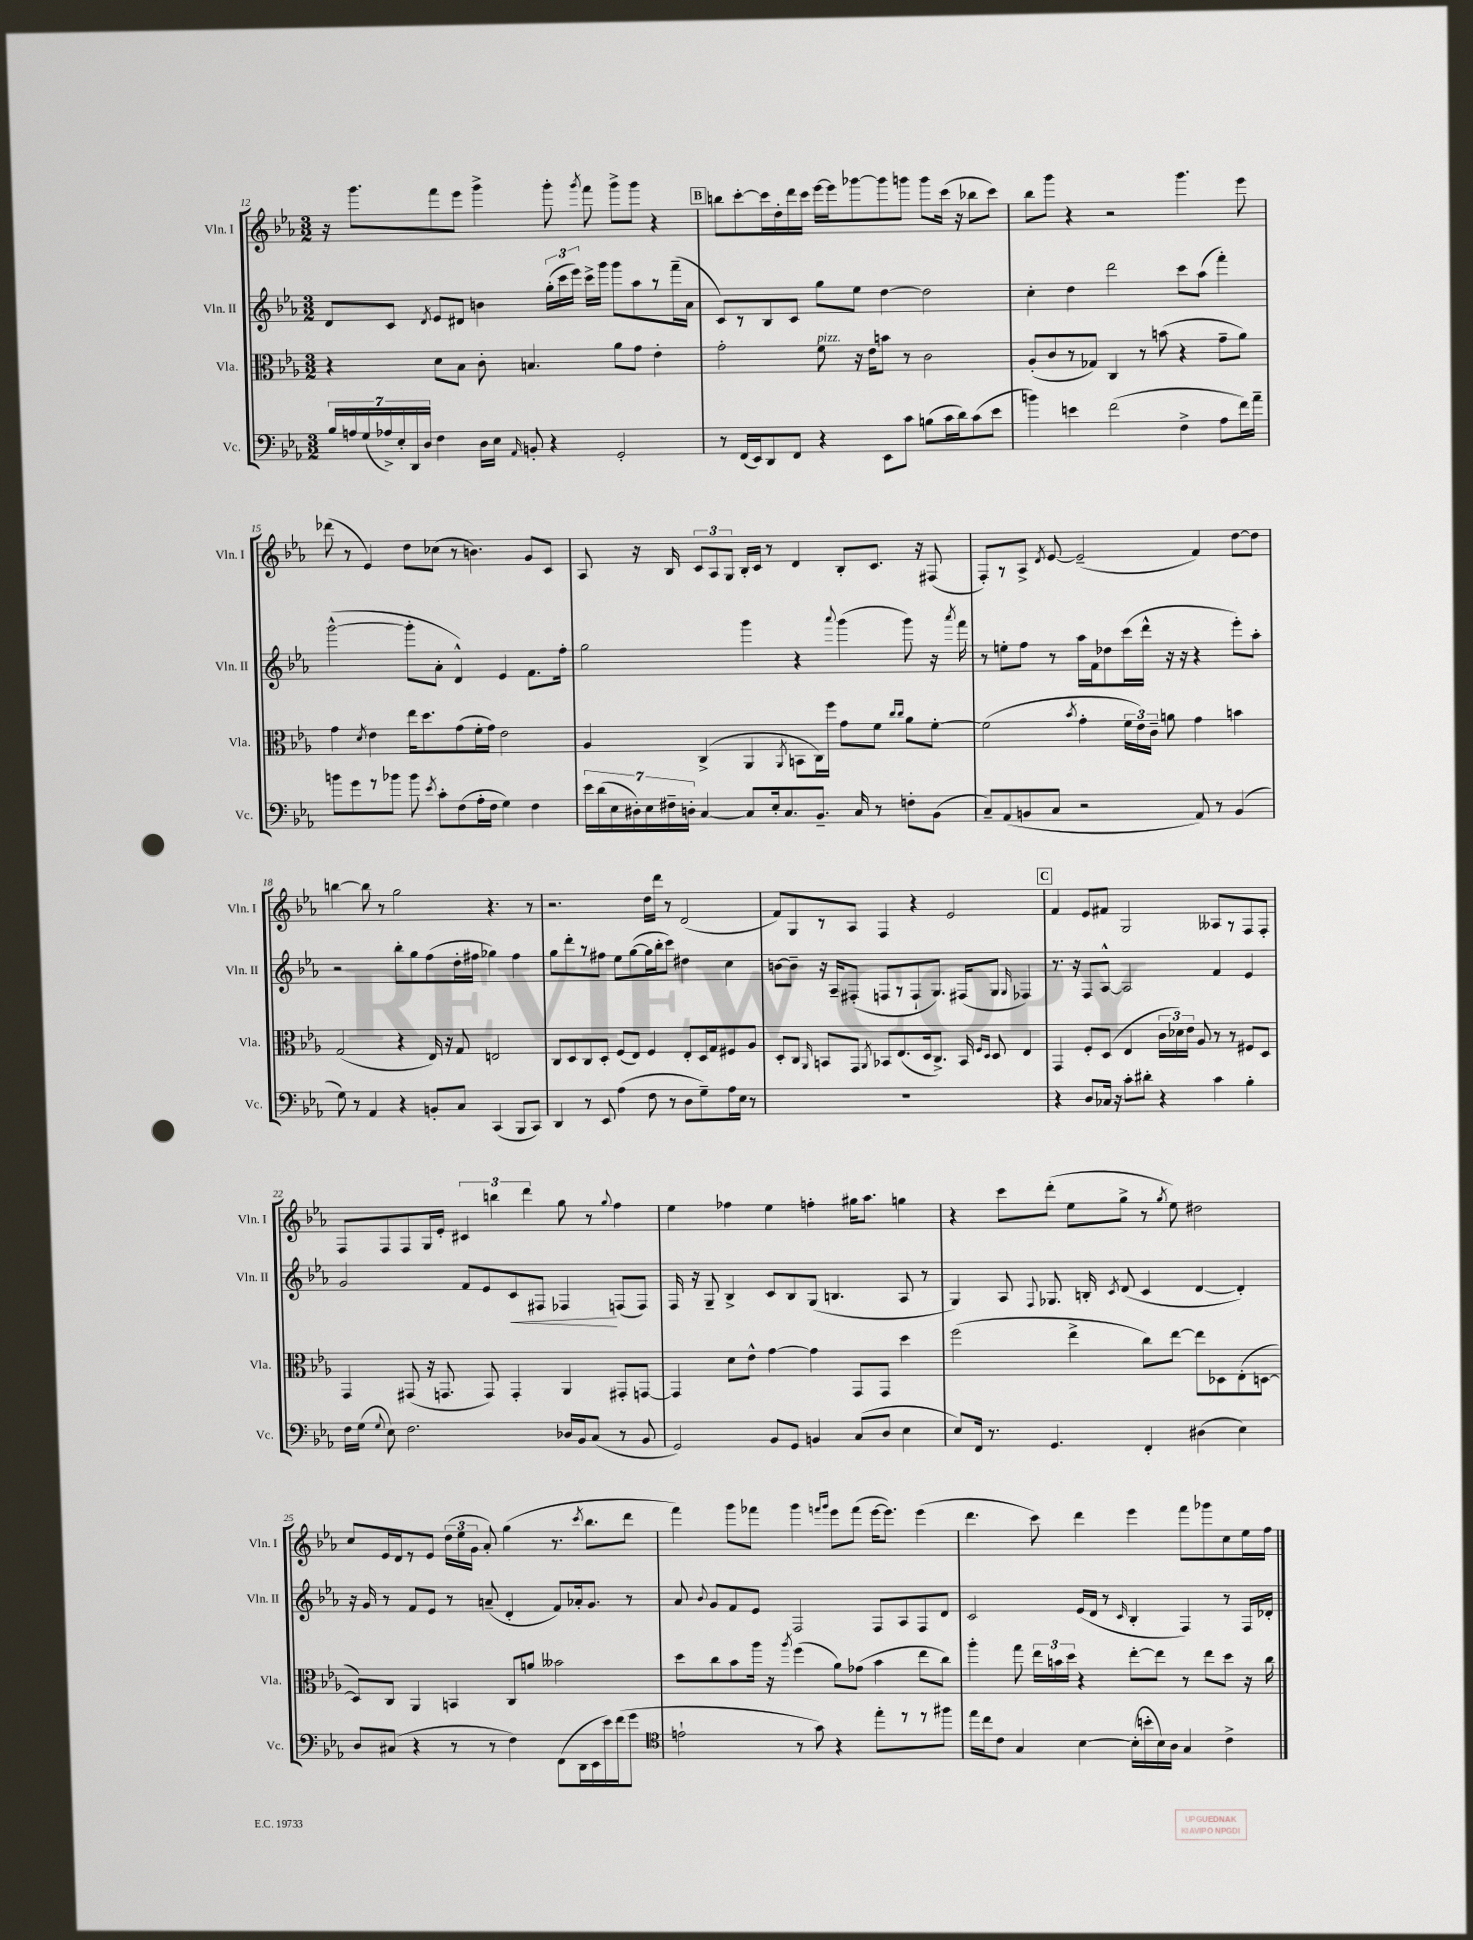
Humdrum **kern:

**kern	**kern	**kern	**dynam	**kern
*part4	*part3	*part2	*part2	*part1
*staff4	*staff3	*staff2	*staff2	*staff1
*I"Vc.	*I"Vla.	*I"Vln. II	*	*I"Vln. I
*I'Vc.	*I'Vla.	*I'Vln. II	*	*I'Vln. I
*clefF4	*clefC3	*clefG2	*	*clefG2
*k[b-e-a-]	*k[b-e-a-]	*k[b-e-a-]	*	*k[b-e-a-]
*M3/2	*M3/2	*M3/2	*	*M3/2
=12	=12	=12	=12	=12
28B-/LL	4r	8d/L	.	16r
28An/	.	.	.	.
.	.	.	.	8.ggg\L
(28G/	.	.	.	.
28A-X^/)	.	.	.	.
.	.	8c/J	.	.
28E-'/	.	.	.	.
28DD/	.	.	.	.
28D/JJ	.	.	.	.
.	.	8qd/	.	.
4F\	8d\L	8e-/L	.	8fff\
.	8B-\J	8d#X/J	.	8eee-\J
16D\LL	8c'\	4bn\	.	4ggg^\
16E-\JJ	.	.	.	.
16qqAA-/	.	.	.	.
8BBn'/	4.Bn/	.	.	.
4r	.	(24gg'\LL	.	8ggg'\
.	.	24ccc\	.	.
.	.	24eee-\JJ)	.	.
.	.	.	.	8qggg/
.	.	16ccc^\LL	.	8fff\
.	.	16ggg\JJ	.	.
2GG'/	8a-\L	8ggg\L	.	8ggg^\L
.	8g\J	8aa-\	.	8ggg\J
.	4e-'\	8r	.	4r
.	.	(16fff~\L	.	.
.	.	16a-\JJ	.	.
!!LO:REH:place=s1:t=B
=13	=13	=13	=13	=13
8r	2g'\	8c/L)	.	8bbn\L
(16FF/LL	.	8r	.	[8ccc'\
16EE-/J)	.	.	.	.
8DD/	.	8B-/	.	16ccc\L]
.	.	.	.	16dd'\
8FF/J	.	8c/J	.	16ddd\
.	.	.	.	16ccc\JJ
!	!LO:TX:a:i:t=pizz.	!	!	!
4r	8f\	8gg\L	.	[16eee-\LL
.	.	.	.	16eee-\J]
.	16r	8ee-\J	.	[8ggg-X\
.	16e-\KL	.	.	.
8EE-\L	8bn\J	[4dd\	.	8ggg-\]
8c\J	8r	.	.	8gggn\J
(8Bn\L	2c\	2dd\]	.	8ggg\L
16c\L	.	.	.	(16ccc\Jk
16d\J)	.	.	.	16r
(8c\	.	.	.	8bb-X\L
8e-\J	.	.	.	8ccc\J)
=14	=14	=14	=14	=14
4bn\)	(8A-'/L	4cc'\	.	8bb-\L
.	8c/	.	.	8ggg\J
4en\	8r	4dd\	.	4r
.	8G-X/J)	.	.	.
(2f\	4C/	2ddd\	.	2r
.	8r	.	.	.
.	(8bn\	.	.	.
4F^\	4r	8ccc\L	.	4.ggg\
.	.	(8aa-\J	.	.
8A-\L	8g~\L	4fff'\)	.	.
16f\L)	8a-\J)	.	.	8eee-\
16a-~\JJ	.	.	.	.
!!LO:LB:g=z
=15	=15	=15	=15	=15
8bn\L	4g\	([2ggg^^\	.	(8ddd-X\
8g\	.	.	.	8r
.	8qd/	.	.	.
8r	4e-\	.	.	4e-/)
8b-X\J	.	.	.	.
8b-\	16ee-\KL	8ggg'\L]	.	8dd\L
.	8.dd\	.	.	.
8qe-/	.	.	.	.
8c'\L	.	8a-'\J	.	(8cc-X\J
(8F\	(8g\	4d^^/)	.	8r
16A-'\L	16f'\L	.	.	4.bn\)
16F\JJ	16g\JJ)	.	.	.
4G\)	2e-\	4e-/	.	.
4F\	.	8.f\L	.	8g/L
.	.	.	.	8c/J
.	.	16ff'\Jk	.	.
=16	=16	=16	=16	=16
28e-\LL	4A-/	2gg\	.	8A-/
(28d\	.	.	.	.
28E-\	.	.	.	.
28D#X'\)	.	.	.	.
.	.	.	.	16r
28E-\	.	.	.	.
28F#X~\	.	.	.	.
.	.	.	.	16B-/
28Dn'\JJ	.	.	.	.
[4C/	(4C^/	.	.	12c/L
.	.	.	.	12A-/
.	.	.	.	12G/J
8C/L]	4AA-/	4ggg\	.	16B-'/LL
.	.	.	.	16c/JJ
16E-'/k	.	.	.	8r
8.C/	.	.	.	.
.	8qAA-/	.	.	.
.	8BBn\L	4r	.	4d/
8.BB-~/J	16C\L)	.	.	.
.	16ff\JJ	.	.	.
.	.	8qqaaa-/	.	.
.	8g\L	(4ggg\	.	8B-'/L
16C/	.	.	.	.
8r	8f\J	.	.	8.c/J
.	16qqcc/LL	.	.	.
.	16qqcc/JJ	.	.	.
8Fn'\L	8a-\L	8ggg\)	.	.
.	.	.	.	16r
(8BB-\J	[8f'\J	16r	.	(8F#X/
.	.	8qaaa-/	.	.
.	.	16fff\	.	.
=17	=17	=17	=17	=17
8C~/L)	(2f\]	8r	.	8F'/L)
(8AA-/	.	8een'\L	.	8r
8BBn/	.	8ff\J	.	8A-^/J
.	.	.	.	8qd/
8C/J	.	8r	.	[8e-/
.	8qb-/	.	.	.
2r	4g'\	16aa-\LL	.	(2e-~/]
.	.	16f\J	.	.
.	.	8dd-X\	.	.
.	24f\LL	(16ccc\L	.	.
.	24e-\)	.	.	.
.	.	16ddd^^\JJ	.	.
.	24c~\JJ	.	.	.
.	8an\	16r	.	.
.	.	16r	.	.
8AA-/)	4g\	4r	.	4f/)
8r	.	.	.	.
(4BB/	4bn\	8eee-'\L)	.	[8dd\L
.	.	8aa-'\J	.	8dd\J]
!!LO:LB:g=z
=18	=18	=18	=18	=18
8G\)	(2G/	2r	.	[4bbn\
8r	.	.	.	.
4AA-/	.	.	.	8bb\]
.	.	.	.	8r
4r	4r	8bb-'\L	.	2gg\
.	.	8gg\	.	.
8BBn'/L	16E-/)	(8ff\	.	.
.	16r	.	.	.
8C/J	8G/	16dd'\L	.	.
.	.	16ff#X\JJ	.	.
(4CC/	2En/	4gg-X\)	.	4.r
8BBB-/L	.	4ff#\	.	.
8CC/J)	.	.	.	8r
=19	=19	=19	=19	=19
4DD/	8C/L	8gg\L	.	2.r
.	8D/	8ddd'\	.	.
8r	8C/	8r	.	.
8EE-/	8D'/J	8ff#X\J	.	.
(4A-\	(8F/L	8ee-\L	.	.
.	8E-/J)	([8gg\	.	.
8F\	4F/	16gg\L]	.	16dd\LL
.	.	16bb-'\J	.	16ddd\JJ
8r	.	8ccc\J)	.	8r
8D\L	8E-'/L	4dd#X\	.	(2d/
8G~\)	16D/L	.	.	.
.	16G/J	.	.	.
16A-\L	8F#X/	4cc\	.	.
16E-\JJ	.	.	.	.
8r	8A-/J	.	.	.
=20	=20	=20	=20	=20
1.r	8D'/L	[8bn\L	.	8f/L)
.	8C/J	8b~\J]	.	8G/
.	16qqAA-/	.	.	.
.	8BBn/L	16r	.	8r
.	.	16A-~/KL	.	.
.	8GG/J	(8F#X'/J	.	8A-/J
.	8qAA-/	.	.	.
.	8BB-X/L	8Fn/L	.	4F/
.	(8.E-/	8r	.	.
.	.	8F`/	.	4r
.	16D/k	.	.	.
.	8.C^/J)	8.G/J)	.	.
.	.	.	.	2e-/
.	16BB-/	(16F#X/KL	.	.
.	16qqF/LL	.	.	.
.	16qqD/JJ	.	.	.
.	8D/	8G/J	.	.
.	.	16qqG/	.	.
.	4E-/	4F-X/)	.	.
!!LO:REH:place=s1:t=C
=21	=21	=21	=21	=21
4r	4GG/	8.r	.	4f/
.	.	16r	.	.
8D/L	8F'/L	8F/L	.	8e-/L
16C-X/Jk	(8D/J	[8A-^^/J	.	8f#X/J
16r	.	.	.	.
8c'\L	4E-/	2A-/]	.	2G/
8d#X'\J	.	.	.	.
4r	24c\LL	.	.	.
.	24d-X\)	.	.	.
.	24e-\JJ	.	.	.
.	8A-/	.	.	.
4c\	8r	4f/	.	8A--X/L
.	8r	.	.	8r
4B-'\	8F#X/L	4e-/	.	8F/
.	8D/J	.	.	8F'/J
!!LO:LB:g=z
=22	=22	=22	=22	=22
16F\LL	4GG/	2g/	.	8F/L
(16G\JJ	.	.	.	.
8qqG/	.	.	.	.
8E-\)	.	.	.	8F/
2.F\	(8GG#X/	.	.	8F/
.	16r	.	.	16G/L
.	8.GGn/	.	.	16e-'/JJ
.	.	8f/L	.	6c#X/
.	8GG/)	8e-/	.	.
.	.	.	.	6bbn\
!	!	!	!LO:HP:b	!
.	4GG'/	8c/	<	.
.	.	.	.	6ddd\
.	.	8F#X/J	.	.
16D-X/LL	4AA-/	4F-X/	.	8gg\
16BB-/J	.	.	.	.
(8C/J	.	.	.	8r
.	.	.	.	8qqgg/
8r	8GG#X'/L	(8Fn/L	[	4ff\
8BB-/	[8GGn/J	8F/J)	.	.
=23	=23	=23	=23	=23
2GG/)	4GG/]	16F/	.	4ee-\
.	.	16r	.	.
.	.	8G~/	.	.
.	8d\L	4B-^/	.	4ff-X\
.	8e-^^\J	.	.	.
8BB-/L	[4g\	8c/L	.	4ee-\
8GG/J	.	8B-/	.	.
4BBn/	4g\]	(8G/J	.	4ffn'\
.	.	4.Bn/	.	.
(8C/L	8GG/L	.	.	16gg#X\KL
.	.	.	.	8.aa-\J
8D/J	8GG/J	.	.	.
4E-\	4dd\	8A-/	.	4ggn\
.	.	8r	.	.
=24	=24	=24	=24	=24
8E-/L)	(2ff\	4G/)	.	4r
16FF/Jk	.	.	.	.
8.r	.	.	.	.
.	.	8A-/	.	8ccc\L
.	.	8qqF/	.	.
4.GG/	.	8.G-X/	.	(8ddd'\J
.	4ee-^\	.	.	8ee-\L
.	.	16Bn'/	.	.
.	.	8qc/	.	.
.	.	(8d/	.	8gg^\J
4FF'/	8cc\L)	4c/	.	8r
.	.	.	.	8qgg/
.	[8ee-\J	.	.	8ee-\)
(4D#X\	8ee-\L]	[4d/	.	2dd#X\
.	8D-X\	.	.	.
4E-\)	(8E-'\	4d'/])	.	.
.	[8Dn\J	.	.	.
!!LO:LB:g=z
=25	=25	=25	=25	=25
8D/L	8D/L])	16r	.	8cc/L
.	.	16g/	.	.
(8C#X/J	8C/J	8r	.	16e-/L
.	.	.	.	16d/J
4r	4AA-/	8f/L	.	8r
.	.	8e-/J	.	8e-/J
8r	4BBn/	8r	.	(24dd\LL
.	.	.	.	24ee-\
.	.	.	.	24g\JJ
8r	.	(8an~/	.	8a-'/)
4F\)	8C/L	4d'/	.	(4gg\
.	8an/J	.	.	.
(8FF\L	2b--X\	8f/L)	.	8.r
16DD\L	.	16a-X'/k	.	.
.	.	.	.	8qccc/
16EE-\	.	8.g/J	.	8.bb-\L
16e-\)	.	.	.	.
(16f\J	.	.	.	.
8g\J	.	8r	.	8ddd\J
=26	=26	=26	=26	=26
*clefC4	*	*	*	*
2en`\	8dd\L	8a-/	.	4fff\)
.	.	8qqb-/	.	.
.	8cc\	8g/L	.	.
.	8b-\	8f/	.	8ggg\L
.	16aa-\Jk	8e-/J	.	8fff-X\J
.	16r	.	.	.
.	8qaa-/	.	.	.
8r	(4ff\	2F/	.	4ggg\
8g\)	.	.	.	.
.	.	.	.	16qqfffn/LL
.	.	.	.	16qqggg/JJ
4r	8a-\L)	.	.	8eee-\L
.	(8g-X\J	.	.	(8fff\J
8ee-'\L	4b-\	8F/L	.	[16eee-\KL
.	.	.	.	8.eee-\J])
8r	.	8A-/	.	.
8r	8ee-\L	8F/	.	(4eee-\
8ff#X\J	8cc\J)	8d/J	.	.
=27	=27	=27	=27	=27
16ee-\LL	4aa-'\	2c/	.	4.ddd\
16cc\J	.	.	.	.
8c\J	.	.	.	.
4G/	8gg\	.	.	.
.	24ee-\LL	.	.	8ccc\)
.	24bn\	.	.	.
.	24dd\JJ	.	.	.
[4B-\	4r	(16e-/LL	.	4ddd\
.	.	16d/JJ	.	.
.	.	8r	.	.
.	.	16qqc/	.	.
(16B-'\LL]	[8ee-'\L	4B-'/	.	4eee-\
16bn'\	.	.	.	.
16B-\)	8ee-\J]	.	.	.
16A-\JJ	.	.	.	.
4G/	8r	4F/)	.	8fff\L
.	8ee-\L	.	.	8ggg-X\
4c^\	8dd\J	8r	.	8cc\
.	16r	16F/LL	.	16ee-\L
.	16cc\	16d-X'/JJ	.	16ff\JJ
==	==	==	==	==
*-	*-	*-	*-	*-
